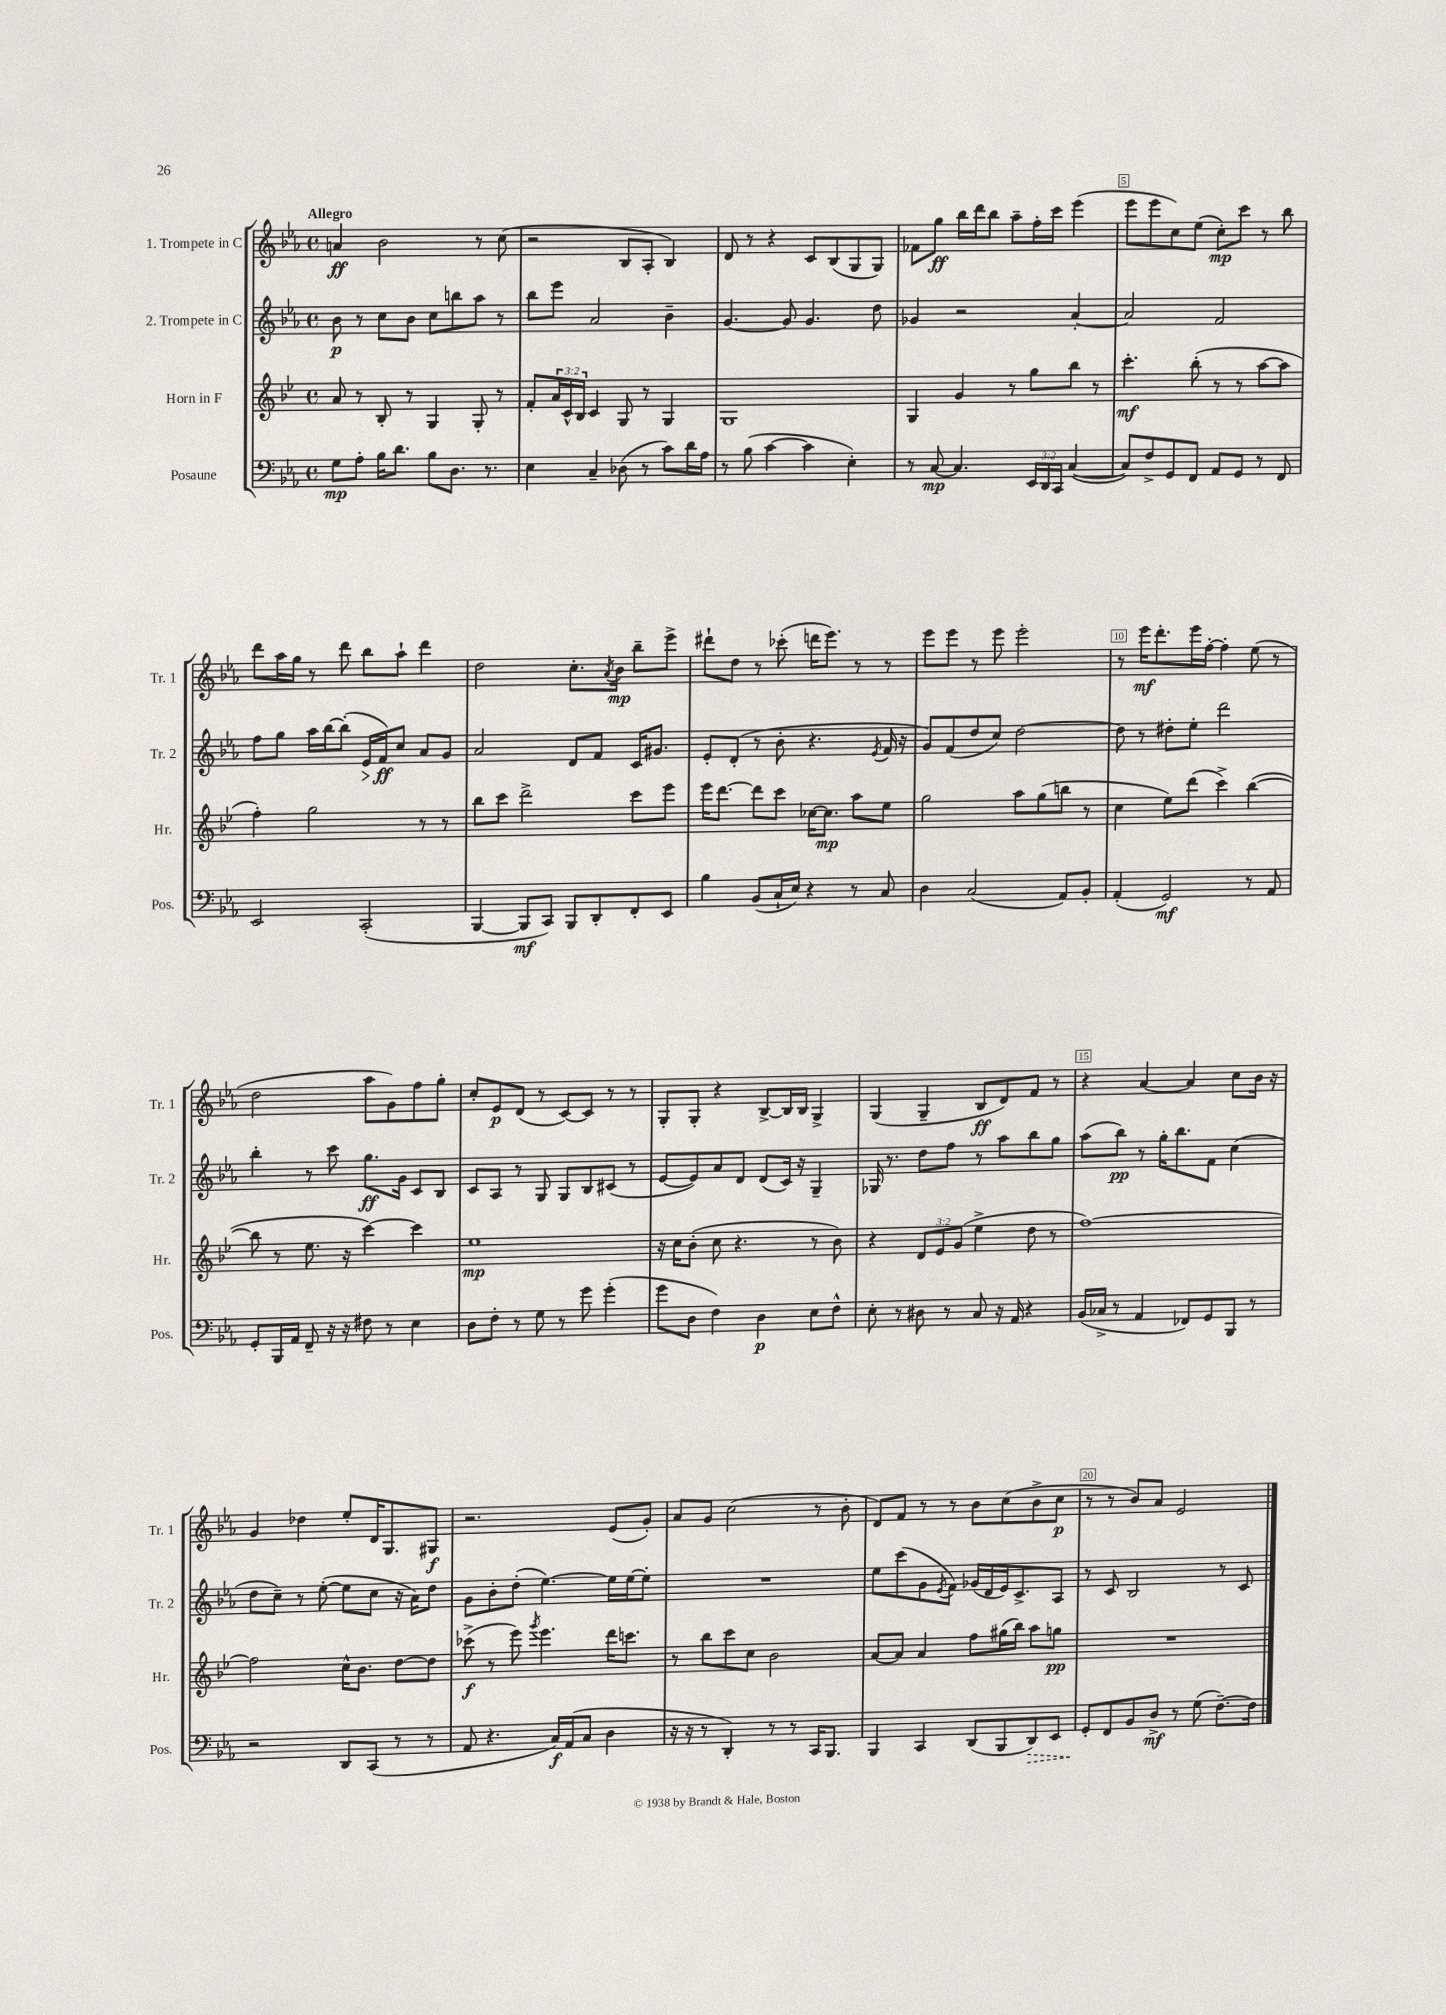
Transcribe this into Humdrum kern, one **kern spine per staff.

**kern	**kern	**kern	**kern
*staff4	*staff3	*staff2	*staff1
*clefF4	*clefG2	*clefG2	*clefG2
*k[b-e-a-]	*k[b-e-]	*k[b-e-a-]	*k[b-e-a-]
*M4/4	*M4/4	*M4/4	*M4/4
*met(c)	*met(c)	*met(c)	*met(c)
8G	8a	8b-	4a
8A-'	8r	8r	.
16B-	8B-'	8cc	2b-
8.d	.	.	.
.	8r	8b-	.
8B-	4G	8cc	.
8.D	.	8bb	.
.	8G'	8aa-	8r
8.r	.	.	.
.	8r	8r	(8cc
=	=	=	=
4E-	8f'	8bb-	2r
.	24a	8eee-	.
.	24c^^	.	.
.	24B-	.	.
4C~	4c	2a-	.
(8D-	8G	.	8B-
8r	8r	.	8A-'
8c)	4G	4b-~	4B-)
16d	.	.	.
16A-	.	.	.
=	=	=	=
8r	1G	[4.g	8d
(8B-	.	.	8r
[4c	.	.	4r
.	.	8g]	.
4c]	.	4.g	8c
.	.	.	(8B-
4E-')	.	.	8G
.	.	8dd	8G)
=	=	=	=
8r	4G	4g-	8f-
[8C	.	.	8gg
4.C]	4g	2r	16bb-
.	.	.	16ddd
.	.	.	8bb-
.	8r	.	8aa-~
24EE-	8gg	.	16ff'
24DD	.	.	.
.	.	.	16ccc
24CC	.	.	.
([4C	8bb-	[4a-'	(4eee-
.	8r	.	.
=	=	=	=
8C])	4.ccc'	2a-]	8eee-
8F^	.	.	8eee-
8GG	.	.	8cc)
8FF	(8bb-'	.	(8ee-
8AA-	8r	2f	8cc')
8GG	8r	.	8ccc
8r	[8aa	.	8r
8FF	8aa]	.	8bb-
=	=	=	=
2EE-	4ff')	8ff	8ddd
.	.	8gg	16aa-
.	.	.	16gg
.	2gg	16aa-	8r
.	.	[16bb-	.
.	.	(8bb-']	8ddd
(2CC'	.	16e-	8bb-
.	.	16f)	.
.	.	8cc	8aa-`
.	8r	8a-	4ddd
.	8r	8g	.
=	=	=	=
[4BBB-	8bb-	2a-	2dd
.	8ccc	.	.
8BBB-]	2ddd^	.	.
8CC)	.	.	.
8BBB-	.	8d	8.cc'
8DD'	.	8f	.
.	.	.	8qa-
.	.	.	16b-
8FF'	8ccc	16c	8bb-~
.	.	8.g#	.
8EE-	8eee-	.	8eee-^
=	=	=	=
4B-	16eee-	8e-'	8ddd#`
.	[8.ddd	.	.
.	.	(8d'	8dd
(8BB-	8ddd]	8r	8r
16C`	8ccc	8b-'	(8ccc-'
16E-)	.	.	.
4r	[16cc-	4.r	16ddd
.	8.cc-]	.	8.eee-)
8r	8aa	.	8r
.	.	8qe-	.
8C	8ee-	16f	8r
.	.	16r	.
=	=	=	=
4D	2gg	8g)	8eee-
.	.	(8f	8eee-
(2C	.	8dd	8r
.	.	8cc)	8eee-
.	8aa	[2dd	2eee-'
.	(8gg	.	.
8AA-)	8bb	.	.
8BB-'	8r	.	.
=	=	=	=
(4AA-'	4cc	8dd]	8r
.	.	8r	16eee-
.	.	.	8.ddd'
2GG)	8ee-)	8dd#'	.
.	(8ddd	8ee-'	16eee-
.	.	.	[16ff'
.	4ccc^)	2ddd	4ff']
8r	([4bb-	.	(8ee-
8AA-	.	.	8r
=	=	=	=
8GG'	8bb-]	4bb-'	2dd
16BBB-	8r	.	.
16AA-	.	.	.
8FF~	8.ee-	8r	.
16r	.	8ccc	.
16r	16r	.	.
8F#	[4ccc)	8.gg	8aa-
8r	.	.	8g)
.	.	16g	.
4E-	4ccc]	8c	8ff
.	.	8B-	8gg'
=	=	=	=
8D	1ee-	8c	8cc'
8F'	.	8A-	8e-
8r	.	8r	(8d
8G	.	8G	8r
8r	.	8G	[8c)
8g	.	8B-	8c]
(4g'	.	(8c#	8r
.	.	8r	8r
=	=	=	=
8g	16r	[8e-	8G'
.	16cc	.	.
8D	(8b-'	8e-])	8G'
4F)	8cc	8a-	4r
.	4.r	8d	.
4D	.	(8d	[8B-^
.	.	16c)	16B-]
.	.	16r	16B-
8E-	8r	4G~	4G^
8F^^	8b-)	.	.
=	=	=	=
8E-'	4r	16G-	(4G
.	.	8.r	.
8r	.	.	.
8D#	12d	8dd	4G~
.	12e-	.	.
8r	.	8ff	.
.	(12g	.	.
8C	4ee-^	8r	8B-
16r	.	8aa-	8d)
16AA-	.	.	.
4r	8dd	8bb-	8f
.	8r	8gg	8r
=	=	=	=
(16BB-	[1ff)	(8aa-	4r
16C-^	.	.	.
8r	.	8bb-)	.
4AA-	.	8r	[4a-
.	.	16gg'	.
.	.	8.bb-	.
8FF-)	.	.	4a-]
8GG	.	8f	.
8BBB-	.	(4cc	8cc
8r	.	.	16b-
.	.	.	16r
=	=	=	=
2r	2ff]	8dd	4g
.	.	8cc~)	.
.	.	8r	4dd-
.	.	([8ee-'	.
8DD	16cc^^	8ee-]	8ee-'
.	8.b-	.	.
(8CC	.	8cc	16d
.	.	.	8.G
8r	[8dd	16r	.
.	.	16a-)	.
8r	8dd]	8dd	8G#
=	=	=	=
8AA-	(8ccc-^	8g	2.r
4.r	8r	8b-'	.
.	8eee-)	(8dd'	.
.	8qggg	.	.
.	4.eee-	[4.ee-)	.
16C)	.	.	.
(16AA-	.	.	.
8C	.	.	.
4D	16ddd	16ee-]	(8e-
.	8.ccc	[16ee-	.
.	.	8ee-']	8g')
=	=	=	=
16r	8r	1r	8a-
16r	.	.	.
8r	8bb-	.	8g
4DD')	8ccc	.	(2cc
.	8cc	.	.
8r	2b-	.	.
8r	.	.	.
16CC	.	.	8r
8.BBB-	.	.	.
.	.	.	8b-'
=	=	=	=
4BBB-	[8a	8ee-	8d)
.	8a]	(8ccc	8f
4CC	4a	8g	8r
.	.	8qe-	.
.	.	8f)	8r
(8DD	8ff	(16g-	8b-
.	.	16d	.
8BBB-	(16gg#	16e-)	(8cc
.	16bb-)	8.c^	.
8DD)	8aa	.	8b-^
8EE-	8gg	8A-	8cc
=	=	=	=
8GG'	1r	8r	8r
8FF	.	8c	8r
8BB-	.	2B-	8b-)
8D^	.	.	8a-
8r	.	.	2e-
(8G	.	.	.
[8.F~)	.	8r	.
.	.	8c	.
16F]	.	.	.
==	==	==	==
*-	*-	*-	*-
